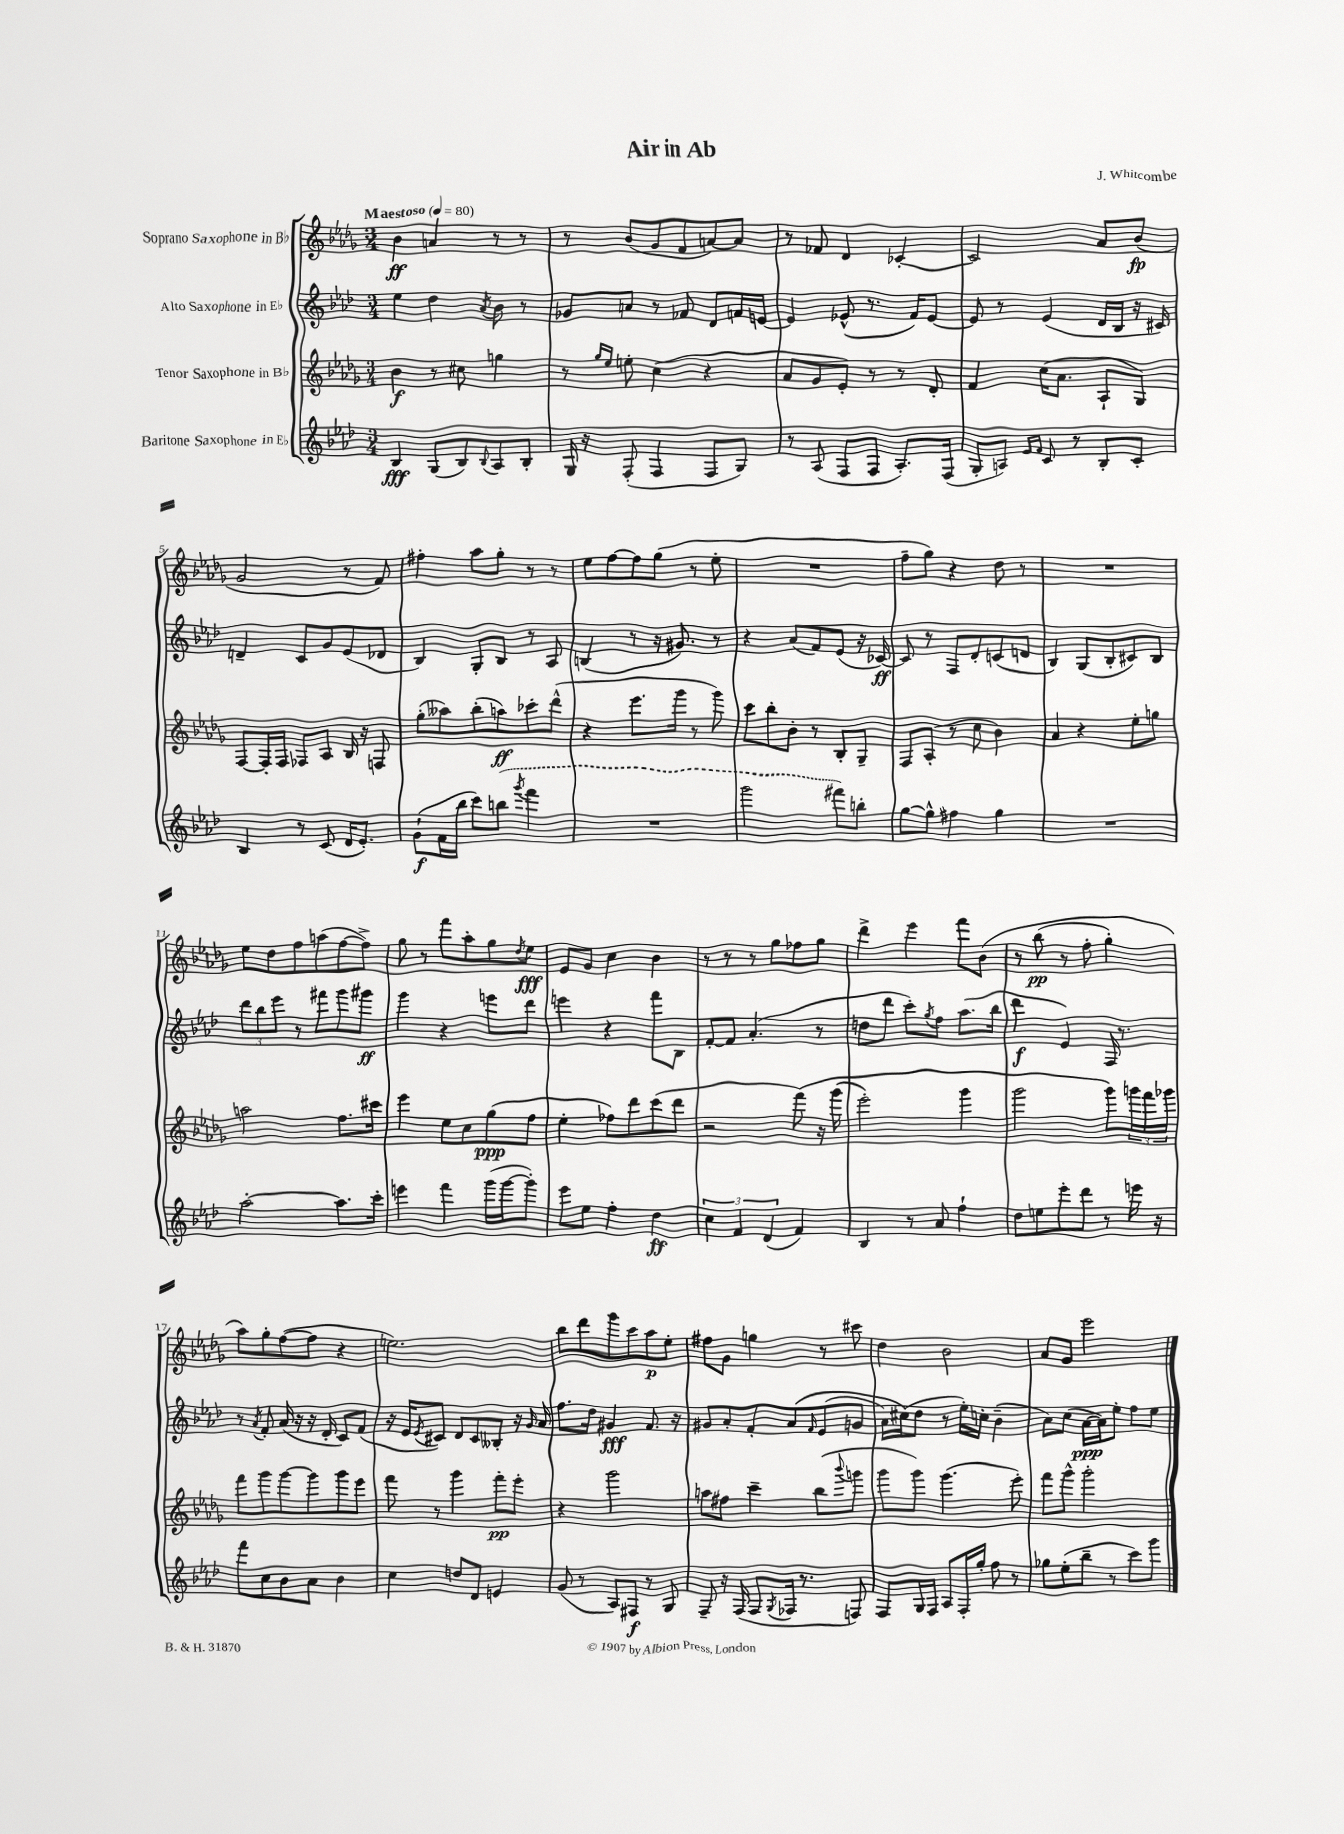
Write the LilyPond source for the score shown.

\header { title = "Air in Ab" composer = "J. Whitcombe" }
<<
\new StaffGroup <<
\new Staff = "s0" \with { instrumentName = "Soprano Saxophone in Bb" } {
    \clef treble \key des \major \numericTimeSignature \time 3/4 \tempo "Maestoso" 4 = 80
    bes'4\ff a'4 r8 r8 |
    r8 bes'8( ges'8 f'8 a'8~) a'8 |
    r8 fes'8 des'4 ces'4~-. |
    ces'2 aes'8 bes'8\fp( |
    ges'2 r8 f'8) |
    fis''4-. aes''8 ges''8-. r8 r8 |
    ees''8 f''8~ f''8 ges''8( r8 ees''8-. |
    R2. |
    f''8-- ges''8) r4 des''8 r8 |
    R2. |
    ees''8 des''8 f''8 a''8( f''8~ f''8->) |
    ges''8 r8 f'''8 aes''8-. ges''8 \acciaccatura { des''8 } ees''8\fff |
    ees'8 ges'8 c''4 bes'4 |
    r8 r8 r8 ges''8 fes''8 ges''8 |
    des'''4-> ees'''4 f'''8 bes'8\( |
    r8 bes''8\pp( r8 f''8-. ges''4-.) |
    aes''8\) ges''8-. f''8~( f''8 r4 |
    e''2.) |
    bes''8 des'''8 ges'''8 c'''8 aes''8\p ees''8-. |
    fis''8 ges'8 g''4 r8 cis'''8 |
    des''4 bes'2 |
    aes'8 ges'8 ees'''2 \bar "|." |
}
\new Staff = "s1" \with { instrumentName = "Alto Saxophone in Eb" } {
    \clef treble \key aes \major \numericTimeSignature \time 3/4
    ees''4 des''4 \acciaccatura { aes'8 } bes'8 r8 |
    ges'8 a'8 r8 fes'8 des'8 f'16 e'16~ |
    e'4 ees'8-^( r8. f'16) ees'8~ |
    ees'8 r8 ees'4( des'16 bes16 r16 cis'16) |
    d'4-- c'8 g'8 ees'8( des'8 |
    bes4) g8-. bes8 r8 aes8 |
    b4( r8 r16 gis'8.) r8 |
    r4 aes'8( f'8) ees'8( r16 ces'16~\ff) |
    ces'8 r8 f8 des'8-. c'8( d'8 |
    bes4) g8( bes8-. cis'8) bes8 |
    \tuplet 3/2 { des'''8 bes''8 ees'''8 } r8 fis'''8 g'''8 gis'''8\ff |
    g'''4 r4 e'''8 des'''8 |
    e'''4 r4 f'''8 bes8 |
    f'8~-. f'8 aes'4.-.( r8 |
    d''8 des'''8 c'''8-.) \acciaccatura { g''8 } f''8 aes''8.( bes''16 |
    des'''4\f ees'4) f16 r8. |
    r8 \acciaccatura { aes'8 } f'8-. aes'16( r16 r16 des'16-. c'8) f'8( |
    r16 ees'16 \acciaccatura { ees'8 } cis'8) des'8 cis'8 beses8-. r16 \grace { g'16 } aes'16 |
    f''8. des''16 gis'4\fff f'8. r16 |
    gis'8 aes'8-. f'8-. aes'8\( \grace { f'16 } ees'8( g'8 |
    aes'16) cis''16(\) des''8 r8 ees''16-.) c''16-. bes'4--( |
    aes'8) c''8( aes'16~\ppp aes'16) ees''8-. f''8 ees''8 \bar "|." |
}
\new Staff = "s2" \with { instrumentName = "Tenor Saxophone in Bb" } {
    \clef treble \key des \major \numericTimeSignature \time 3/4
    bes'4\f r8 cis''8 g''4 |
    r8 \grace { ges''16 ees''16 } e''8-. c''4( r4 |
    aes'8 ges'8 ees'8-.) r8 r8 des'8-. |
    f'4 c''16( aes'8. aes8-! ges8) |
    f8~ f16-. f16 fes8 aes8 bes16 r16 f8 |
    ges''8-.( aeses''8) bes''8-.( a''8\ff) ces'''8-. des'''8-^( |
    r4 ees'''8. ges'''16 r8 ges'''8) |
    c'''8 bes''8-. bes'8-. r8 bes8-. ges8-- |
    f8 aes8-.( r8 c''8 bes'4) |
    aes'4 r4 ees''8-. g''8 |
    a''2 f''8. cis'''16 |
    ees'''4 ees''8 c''8 ges''8\ppp( f''8 |
    ees''4-. fes''8) des'''8 c'''8( des'''8 |
    r2 f'''8)\( r16 ges'''16( |
    ees'''2-.) ges'''4 |
    ges'''2 ges'''8\) \tuplet 3/2 { g'''16 f'''16 ges'''16 } |
    f'''8 ges'''8 ges'''8~ ges'''8 ges'''8 ees'''8 |
    f'''8 r8 ges'''4 f'''8-.\pp ees'''8-. |
    r4 ges'''2 |
    a''8 fis''8 c'''4-- bes''8( \appoggiatura { bes'''8 } g'''8 |
    ges'''8 ges'''8) ges'''4.( ees'''8-.) |
    f'''8 ges'''8-^ ges'''2-. \bar "|." |
}
\new Staff = "s3" \with { instrumentName = "Baritone Saxophone in Eb" } {
    \clef treble \key aes \major \numericTimeSignature \time 3/4
    bes4\fff g8( bes8) \appoggiatura { bes8 } aes8 bes8-. |
    g16 r16 f8-.( f4 f8 g8) |
    r8 aes8( f8 f8 aes8.-.) f16( |
    g8-. a8) \grace { ees'16 f'16 } c'8 r8 bes8-. c'8-. |
    bes4 r8 c'8( des'16 ees'8.-.) |
    g'8-!\f( f'16 bes''16 c'''8) \once \slurDashed b''8( \acciaccatura { g'''8 } f'''4 |
    R2. |
    g'''2 fis'''8) b''8-. |
    g''8~ g''8-^ fis''4 g''4 |
    R2. |
    aes''2~-. aes''8. c'''16-. |
    e'''4 f'''4 g'''16( g'''16~ g'''8-.) |
    ees'''8 ees''8 f''4-. des''4\ff |
    \tuplet 3/2 { c''4 f'4 des'4( } f'4) |
    bes4 r8 aes'8 f''4-! |
    des''8 e''8 ees'''8-. des'''8 r8 e'''16 r16 |
    f'''8 c''8 bes'8 aes'8 bes'4 |
    c''4 d''8 des'8 e'4 |
    g'8( r8 aes8) fis8\f r8 g8 |
    f8-- r16 f16( f8 \acciaccatura { g8 } fes16 r8. f8) |
    f8 g16 f16 aes8 f16-. g''16-. f''8 r8 |
    ges''8 ees''8-.( bes''8-- r8 c'''8) g'''8 \bar "|." |
}
>>
>>
